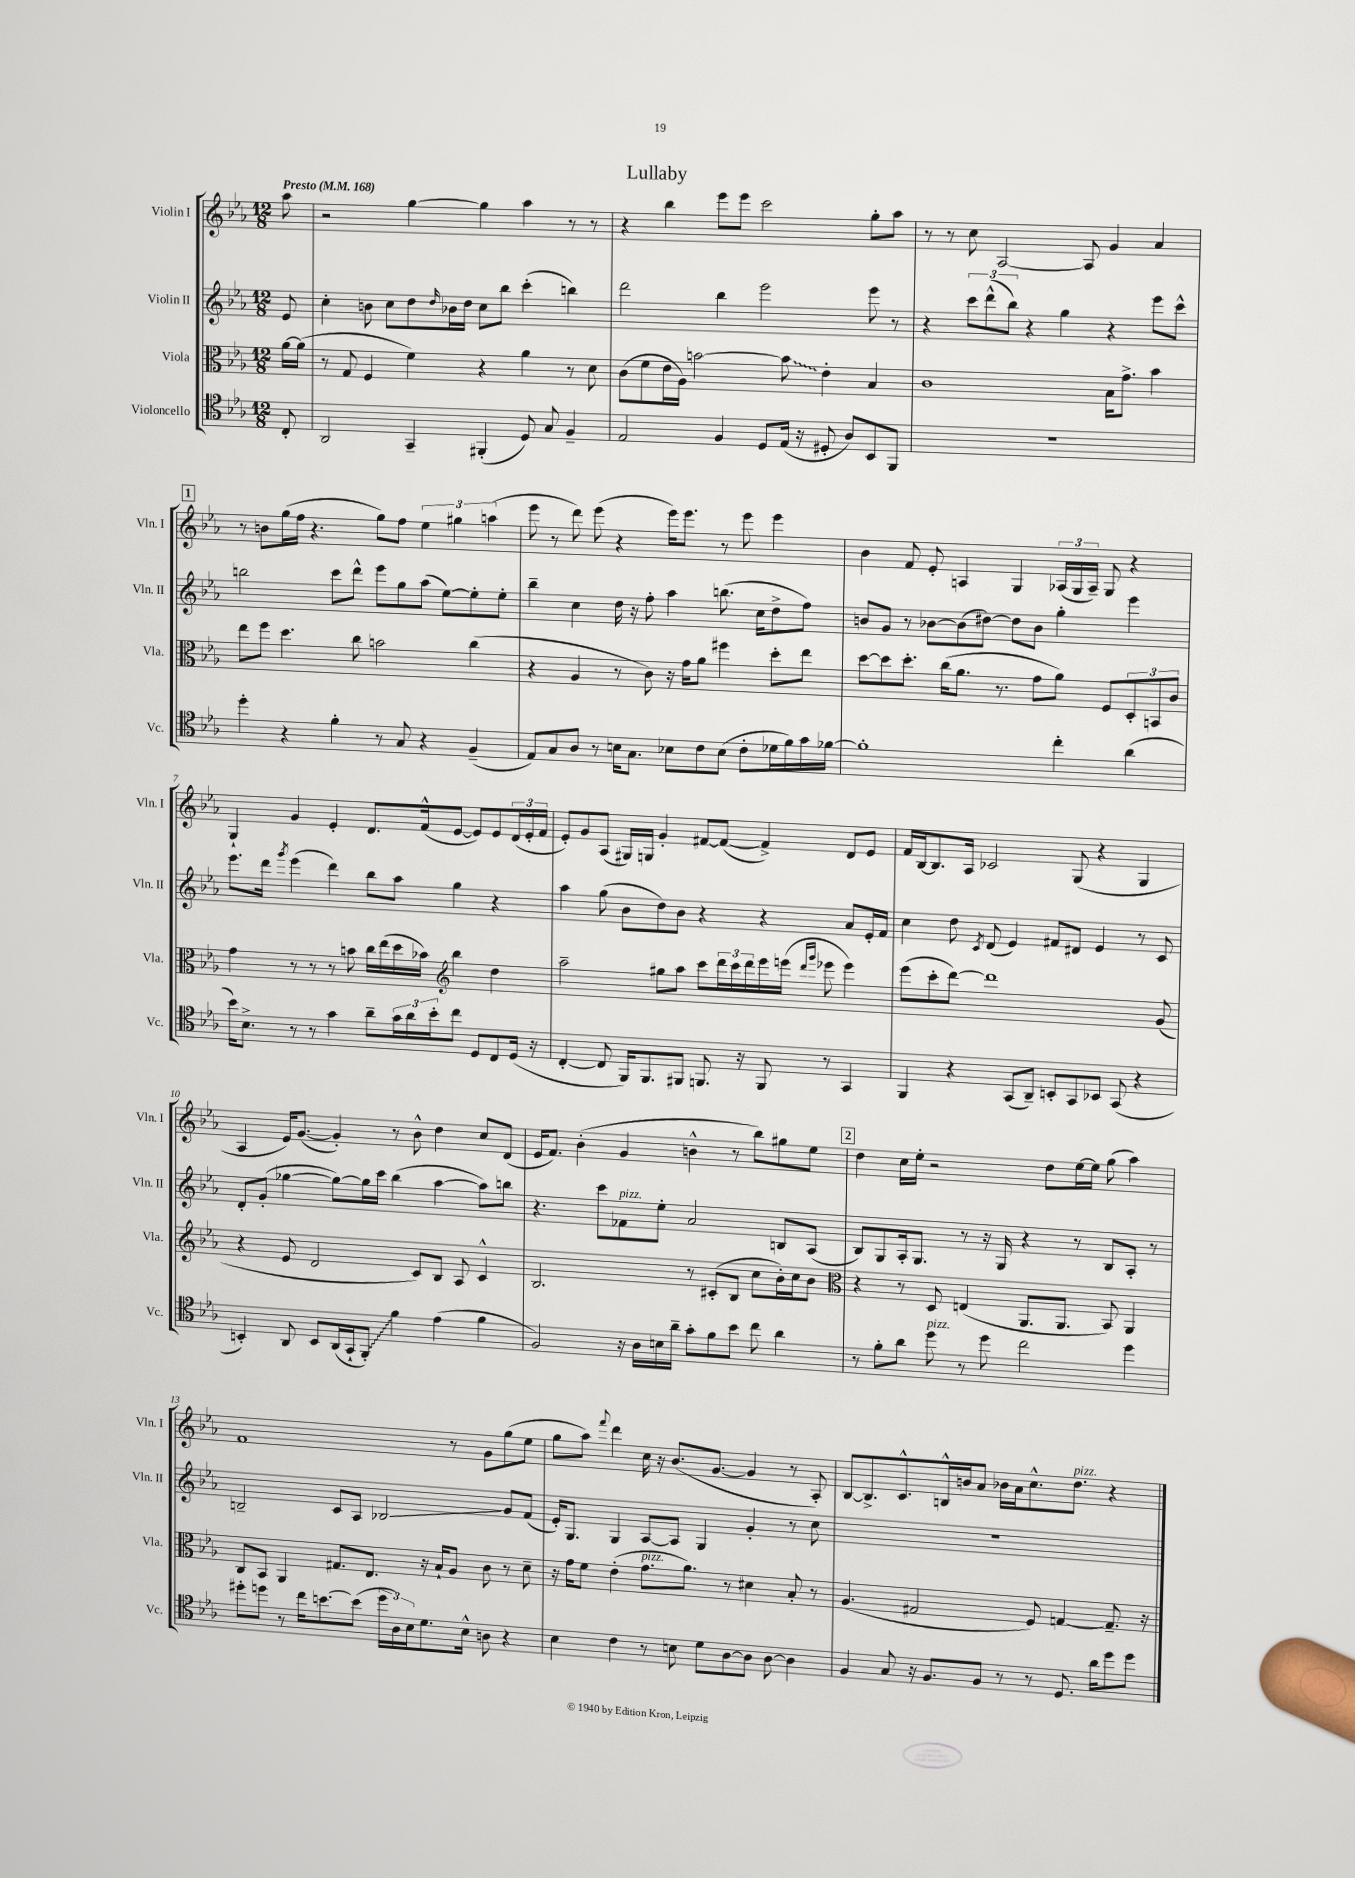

**kern	**kern	**kern	**kern
*staff4	*staff3	*staff2	*staff1
*clefC4	*clefC3	*clefG2	*clefG2
*k[b-e-a-]	*k[b-e-a-]	*k[b-e-a-]	*k[b-e-a-]
*M12/8	*M12/8	*M12/8	*M12/8
*MM168	*MM168	*MM168	*MM168
8C'/	[16a-\LL	8e-/	8aa-\
.	(16a-\]JJ	.	.
=	=	=	=
2AA-/	8r	4cc'\	2r
.	8G/	.	.
.	4F/	8b\	.
.	.	8cc\L	.
4GG~/	4f\)	8dd\	[4gg\
.	.	16qqdd/	.
.	.	16b-\L	.
.	.	16dd\JJ	.
(4FF#'/	4r	8cc\L	4gg\]
.	.	8bb-\J	.
8D/)	4a-\	(4ccc'\	4aa-\
8G/	.	.	.
4F~/	8r	4bb\)	8r
.	8d\	.	8r
=	=	=	=
2E-/	(8c\L	2ddd\	4r
.	8f\	.	.
.	16e-\L	.	4bb-\
.	16A-\JJ)	.	.
.	[2b\	.	.
4F/	.	4bb-\	8eee-\L
.	.	.	8eee-\J
8D/L	.	2eee-\	2ccc\
(16E-/Jk	8b\]	.	.
16r	.	.	.
8D#'/	4e-'\	.	.
8A-/L)	.	.	.
8BB-/	4B-/	8eee-\	8gg'\L
8FF/J	.	8r	8aa-\J
=	=	=	=
1.r	1c	4r	8r
.	.	.	8r
.	.	12ccc\L	8cc\
.	.	(12ddd^^\	.
.	.	.	[2A-/
.	.	12bb-\J)	.
.	.	4r	.
.	.	4gg\	.
.	.	.	8A-/]
.	16B-\LK	4r	4g/
.	8.g^\J	.	.
.	4b-\	8eee-\L	4a-/
.	.	8ccc^^\J	.
=	=	=	=
4dd'\	8ee-\L	2bb\	8r
.	8ff\J	.	8b\L
4r	4.dd\	.	(16gg\L
.	.	.	16ff\JJ
.	.	.	4.r
4f'\	.	8ccc\L	.
.	8cc\	8ddd^^\J	.
8r	2b\	8eee-\L	8gg\L)
8G/	.	8gg\	8ff\J
4r	.	(8aa-\J	6ee-\
.	.	[8ee-\L)	.
.	.	.	6gg#\
(4F~/	(4cc\	8ee-'\]	.
.	.	.	(6aa\
.	.	8ee-'\J	.
=	=	=	=
8E-/L)	4r	4bb-~\	8eee-\
8G/	.	.	8r
8A-/J	4A-/	4cc\	8ddd\)
8r	.	.	(8eee-\
16B\LK	8r	16dd\	4r
8.G\J	.	16r	.
.	8c\)	8ff'\	.
8B-\L	16r	4aa-\	16eee-\LK)
.	16g\LK	.	8.eee-\J
8c\	8a-\J	.	.
(8B-\J	4ff#\	(8.bb\	8r
8c'\L	.	.	8eee-\
.	.	16cc\LK	.
16d-\L	8dd'\L	8dd^\	4eee-\
16f\)	.	.	.
16g\	8ee-\J	8ff\J)	.
[16f-\JJ	.	.	.
=	=	=	=
1f-']	[8dd\L	8b/L	4b-\
.	8dd\]	8g/J	.
.	8.dd'\J	8r	8f/
.	.	[8b-\L	8e-'/
.	(16cc\LK	.	.
.	8.a-\J	(8b-\]	4A/
.	.	[8dd#\J)	.
.	8.r	.	.
.	.	8dd#\]L	4G/
.	8g\L	8b-\J	.
4cc'\	8a-\J)	4gg'\	(24A-/LL
.	.	.	24G/
.	.	.	24A-~/JJ)
.	8F/L	.	8G/
(4a-\	12D'/	4eee-\	4r
.	12BB/	.	.
.	12c/J	.	.
=	=	=	=
16b-\LK)	4g\	8.eee-\L	4G`/
8.B-^\J	.	.	.
.	.	16ddd\Jk	.
.	.	8qggg/	.
8r	8r	(4eee-\	4g/
8r	8r	.	.
4g\	8r	4ddd\)	4e-'/
.	8b\	.	.
8a-~\L	16cc\LL	8bb-\L	8.d/L
.	(16ee-\	.	.
24g\L	16dd\	8aa-\J	.
24a-\	.	.	.
.	16b-\JJ)	.	(16f^^/k
24b-'\J	.	.	.
*	*clefG2	*	*
8cc\J	4bb-\	4gg\	[8e-/J
8D/L	.	.	8e-/]L)
8C/	4dd\	4r	8e-/
(16D/Jk	.	.	(24d/L
.	.	.	24e-'/
16r	.	.	.
.	.	.	24f/JJ
=	=	=	=
[4C'/	2aa-~\	4aa-\	8e-'/L)
.	.	.	8g/
8C/]	.	(8gg\	(8A-/J
16FF/LK)	.	8b-\L	16G#/LL)
8.FF/	.	.	16G/JJ
.	8gg#\L	8dd\)	4g'/
8FF#/J	8aa-\J	8b-\J	.
8.FF/	8ccc\L	4r	[8f#/L
.	24ddd\L	.	(8f#/_J
.	24ccc\	.	.
16r	.	.	.
.	24ddd\	.	.
8FF/	16eee-\	4r	4f#^/])
.	(16eee\JJ	.	.
.	16qqddd/LL	.	.
.	16qqggg/JJ	.	.
8r	8eee-\	.	.
4GG/	4eee-\)	8a-/L	8d/L
.	.	16e-'/L	8e-/J
.	.	16f/JJ	.
=	=	=	=
4FF/	(8eee-\L	4cc\	16f/LL
.	.	.	[16B-/J
.	8ccc'\	.	8.B-/]
4r	[8ddd\J)	8dd\	.
.	.	.	16A-/Jk
.	.	8qc/	.
.	1ddd]	(8d/	2c-/
(8GG/L	.	4e-/)	.
8AA-~/J)	.	.	.
8BB'/L	.	8f#/L	.
8GG/	.	8d#/J	(8G/
8BB-/J	.	4e-/	4r
(8GG/	.	.	.
4r	.	8r	4G/
.	(8g/	8c/	.
=	=	=	=
4BB'/)	4r	8d'/L	4A-/
.	.	(8g'/J	.
8AA-/	8e-/	[4gg-\	16e-/LK)
.	.	.	([8.g/J
8BB/L	2d/	.	.
(16AA-/L	.	8gg-\_L)	4g'/])
16GG`/J	.	.	.
8FF'/J)	.	16gg-\]L	.
.	.	16ccc\JJ	.
4f\	.	(4bb-\	8r
.	8c/L)	.	8b-^^\
(4e-\	8B-/J	[4aa-\	4dd\
.	8A-/	.	.
4f\	4c^^/	8aa-\]L)	8cc/L
.	.	8bb\J	(8d/J
=	=	=	=
2F/)	2.B-/	4.r	16e-/LK
.	.	.	8.f/J)
.	.	.	(4b-'\
.	.	8ccc\L	.
16r	.	8f-\	4g/
16A-\LL	.	.	.
16B\	.	8ee-'\J	.
16a-~\JJ	.	.	.
8g'\L	8r	2a-/	4b^^\
8f\	(8c#'/L	.	.
8b-\J	8B-/J	.	8r
8cc\	8cc\L	.	8bb-\L)
4a-\	16b-'\L)	8B/L	8gg#\
.	16cc\J	.	.
.	8b-\J	(8A-/J	8ee-\J
=	=	=	=
*	*clefC3	*	*
8r	4r	8B-/L)	4dd\
8f'\L	.	8G/	.
8a-\J	8r	16A-'/k	16cc\LL
.	.	8.G/J	16ee-'\JJ
8dd\	8D/	.	2r
8r	(4E/	8r	.
8dd\	.	16r	.
.	.	16G/	.
2cc\	8.AA-/L	4r	.
.	.	.	8dd\L
.	8.AA-/J	.	.
.	.	8r	[16ee-\L
.	.	.	16ee-\]JJ
.	8BB-/)	8B-/L	(8gg\
4dd\	4AA-/	8A-'/J	4aa-\)
.	.	8r	.
=	=	=	=
8dd#'\L	8C/L	2B~/	1f
8dd\J	8BB-/J	.	.
8r	4AA-/	.	.
16cc\LK	.	.	.
[8.b\	.	.	.
.	8.G#/L	8c/L	.
(8b\]J	.	8A-/J	.
.	8.E-/J	.	.
24dd\LL	.	2B-/	.
24A-\)	.	.	.
24B-\J	.	.	.
8.d\	16r	.	.
.	16B-`/LK	.	.
.	8A-/J	.	8r
16B-^^\Jk	.	.	.
8A\	8c\	.	8g\L
4r	8r	8g/L	(8gg\
.	8d~\	(8f/J	8ee-\J
=	=	=	=
4B-\	16r	16e-'/LK)	8gg\L
.	16g\LK	8.G/J	.
.	8f\J	.	8aa-\J)
.	.	.	8qqfff/
4c\	(4e-'\	4G/	4ddd\
8r	8.g\L	[8A-/L	16cc\
.	.	.	16r
8B\	.	8A-/]J	(8.b-/L
.	8.a-\J)	.	.
8d\L	.	4G/	.
.	.	.	[8.g/J
[8A-\	8r	.	.
8A-\]J	4d#\	4g'/	4g/]
[8A-\	.	.	.
4A-\]	8B-'/	8r	8r
.	8r	8cc\	8A-'/)
=	=	=	=
4F/	(4.A-/	1.r	[8B-/L
.	.	.	8.B-^/]
8G/	.	.	.
.	.	.	8.c^^/
16r	2G#/	.	.
8.F/L	.	.	.
.	.	.	16B^^/L
.	.	.	16b/J
8F/J	.	.	8a-/J
8r	.	.	16b-\LL
.	.	.	16a-\J
8r	8F/)	.	8.cc^^\
8.D/	[4G/	.	.
.	.	.	8.dd\J
16a-\LK	.	.	.
8dd\	8.G~/]	.	4r
8dd\J	.	.	.
.	16r	.	.
==	==	==	==
*-	*-	*-	*-
